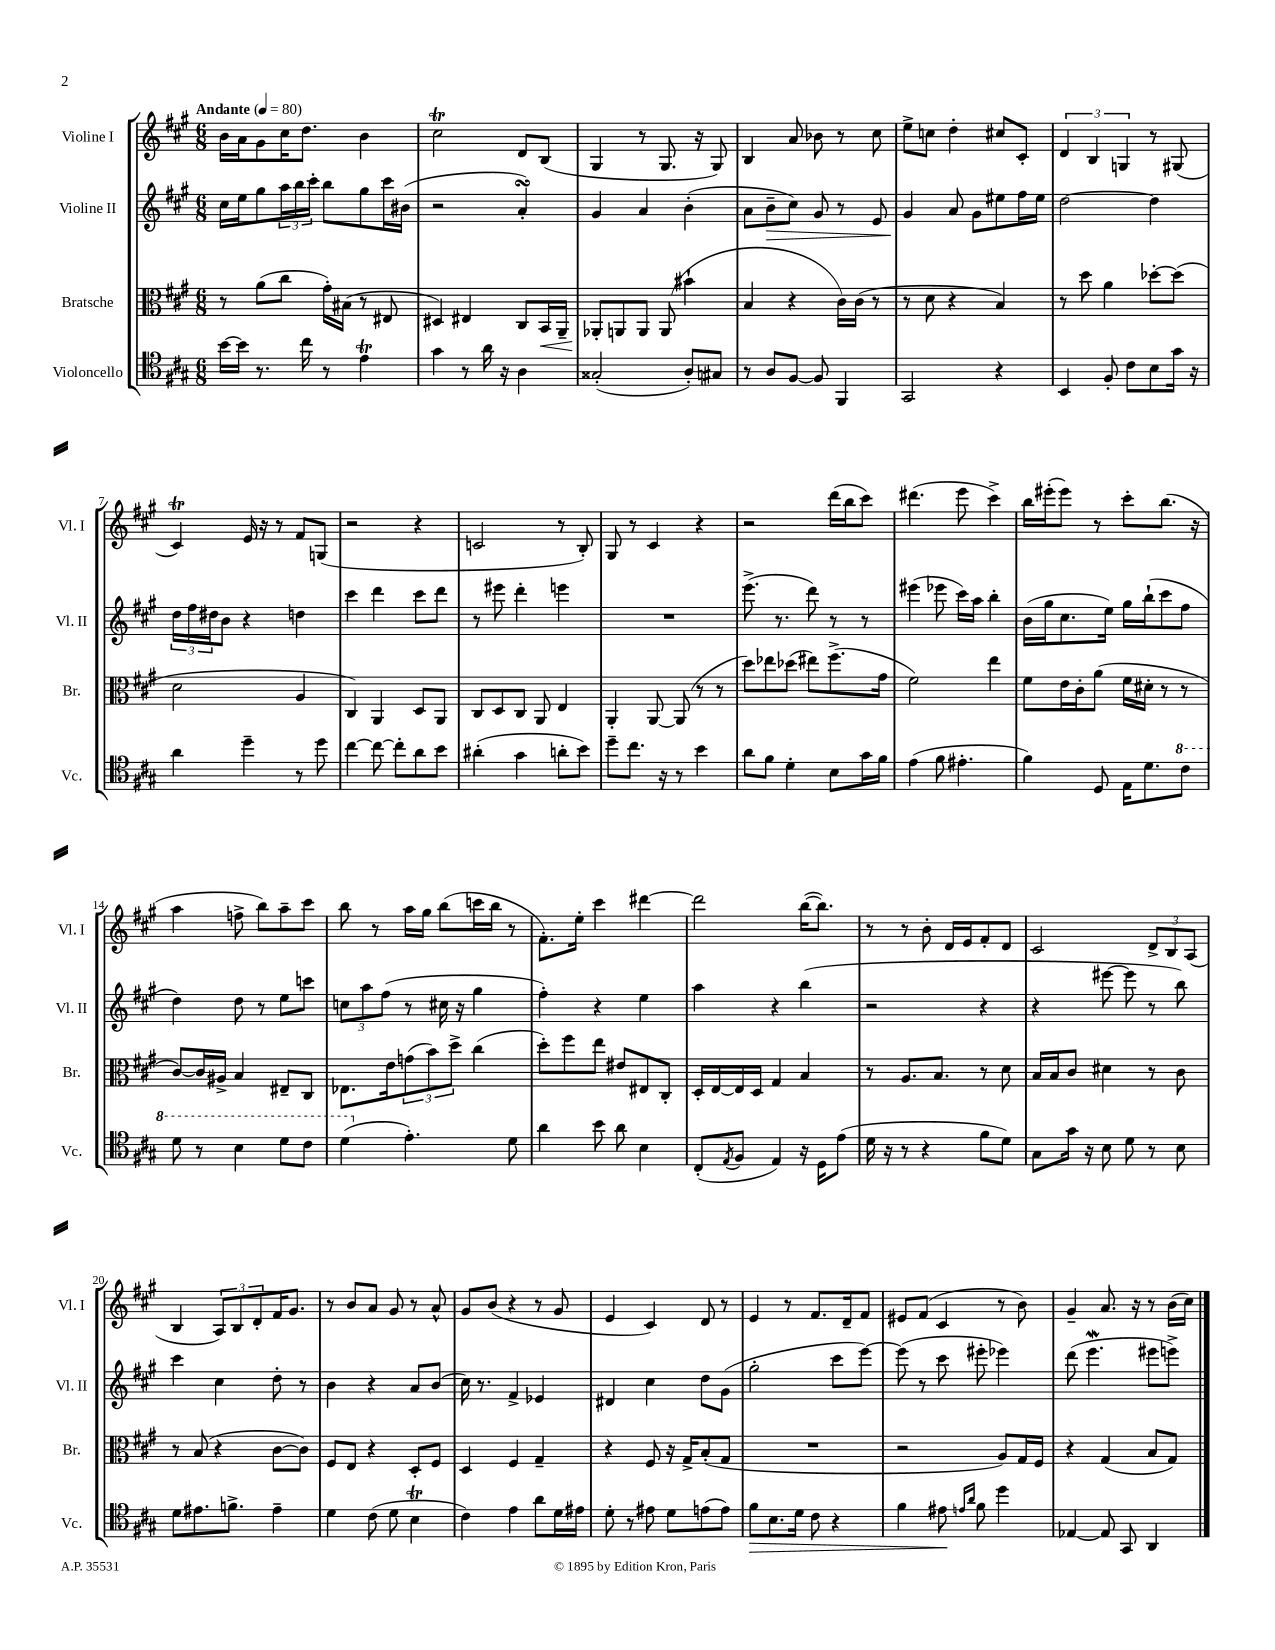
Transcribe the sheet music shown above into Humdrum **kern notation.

**kern	**dynam	**kern	**dynam	**kern	**dynam	**kern
*part4	*part4	*part3	*part3	*part2	*part2	*part1
*staff4	*staff4	*staff3	*staff3	*staff2	*staff2	*staff1
*I"Violoncello	*	*I"Bratsche	*	*I"Violine II	*	*I"Violine I
*I'Vc.	*	*I'Br.	*	*I'Vl. II	*	*I'Vl. I
*clefC4	*	*clefC3	*	*clefG2	*	*clefG2
*k[f#c#g#]	*	*k[f#c#g#]	*	*k[f#c#g#]	*	*k[f#c#g#]
*M6/8	*	*M6/8	*	*M6/8	*	*M6/8
*MM80	*	*MM80	*	*MM80	*	*MM80
=1	=1	=1	=1	=1	=1	=1
!	!	!	!	!	!	!LO:TX:a:B:t=Andante
[16b\LL	.	8r	.	16cc#\LL	.	16b\LL
16b\JJ]	.	.	.	16ee\J	.	16a\J
8.r	.	(8a\L	.	8gg#\	.	8g#\
.	.	8cc#\J	.	24aa\L	.	16cc#\K
.	.	.	.	24bb\	.	.
16cc#\	.	.	.	.	.	8.dd\J
.	.	.	.	24ccc#'\JJ	.	.
8r	.	16g#'\LL)	.	8bb\L	.	.
.	.	(16B#X\JJ	.	.	.	.
4eT\	.	8r	.	8gg#\	.	4b\
.	.	8E#X/	.	16ccc#\L	.	.
.	.	.	.	(16b#X\JJ	.	.
=2	=2	=2	=2	=2	=2	=2
4g#\	.	4D#X/)	.	2r	.	2cc#t\
8r	.	4E#X/	.	.	.	.
16a\	.	.	.	.	.	.
16r	.	.	.	.	.	.
4A\	.	8C#/L	.	4asSSs'/)	.	8d/L
!	!	!	!LO:HP:b	!	!	!
.	.	16BB/L	<	.	.	(8B/J
.	.	16AA~/JJ	.	.	.	.
=3	=3	=3	=3	=3	=3	=3
(2G##X'/	.	8AA-X'/L	.	4g#/	.	4G#/
.	.	8AAn/	[	.	.	.
.	.	8AA/J	.	4a/	.	8r
.	.	(8AA/	.	.	.	8.G#/
8A'/L)	.	4b#X`\	.	(4b'\	.	.
.	.	.	.	.	.	16r
8G#X/J	.	.	.	.	.	8G#/)
=4	=4	=4	=4	=4	=4	=4
8r	.	4B/	.	8a\L	.	4B/
!	!	!	!	!	!LO:HP:b	!
8A/L	.	.	.	8b~\	>	.
[8F#/J	.	4r	.	8cc#\J)	.	8a/
8F#/]	.	.	.	8g#/	.	8b-X\
4FF#/	.	16c#\LL)	.	8r	.	8r
.	.	(16c#\JJ	.	.	.	.
.	.	8r	.	8e/	.	8cc#\
=5	=5	=5	=5	=5	=5	=5
2GG#/	.	8r	.	4g#/	.	8ee^\L
.	.	8d\	.	.	.	8ccn\J
.	.	4r	.	8a/	]	4dd'\
.	.	.	.	8g#\L	.	.
4r	.	4B/)	.	8ee#X\	.	8cc#X/L
.	.	.	.	16ff#\L	.	8c#'/J
.	.	.	.	16ee#\JJ	.	.
=6	=6	=6	=6	=6	=6	=6
4BB/	.	8r	.	[2dd\	.	6d/
.	.	8dd\	.	.	.	.
.	.	.	.	.	.	6B/
8F#'/	.	4a\	.	.	.	.
.	.	.	.	.	.	6Gn/
8c#\L	.	.	.	.	.	.
8B\	.	[8dd-X'\L	.	4dd\]	.	8r
16g#\Jk	.	(8dd-\J]	.	.	.	(8G#X/
16r	.	.	.	.	.	.
!!LO:LB:g=z
=7	=7	=7	=7	=7	=7	=7
4a\	.	2d\	.	24dd\LL	.	4c#t/)
.	.	.	.	24ff#\	.	.
.	.	.	.	24dd#X\J	.	.
.	.	.	.	8b\J	.	.
4dd~\	.	.	.	4r	.	16e/
.	.	.	.	.	.	16r
.	.	.	.	.	.	8r
8r	.	4A/	.	4ddn\	.	8f#/L
8dd\	.	.	.	.	.	(8Gn/J
=8	=8	=8	=8	=8	=8	=8
[4cc#\	.	4C#/)	.	4ccc#\	.	2r
8cc#\_	.	4AA/	.	4ddd\	.	.
8cc#'\L]	.	.	.	.	.	.
8a\	.	8D/L	.	8ccc#\L	.	4r
8b\J	.	8AA/J	.	8ddd\J	.	.
=9	=9	=9	=9	=9	=9	=9
(4a#X'\	.	8C#/L	.	8r	.	2cn/
.	.	8D/	.	8eee#X\	.	.
4g#\	.	8C#/J	.	4ddd'\	.	.
.	.	8AA/	.	.	.	.
8an'\L	.	4E/	.	4eeen\	.	8r
8b\J)	.	.	.	.	.	8B'/)
=10	=10	=10	=10	=10	=10	=10
8dd~\L	.	4AA'/	.	2.r	.	8G#/
8.cc#\J	.	.	.	.	.	8r
.	.	[8AA/	.	.	.	4c#/
16r	.	.	.	.	.	.
8r	.	(8AA/]	.	.	.	.
4b\	.	8r	.	.	.	4r
.	.	8r	.	.	.	.
=11	=11	=11	=11	=11	=11	=11
8a\L	.	8dd\L)	.	(8.eee^\	.	2r
8f#\J	.	8ee-X\	.	.	.	.
.	.	.	.	8.r	.	.
4d'\	.	(8dd-X\J	.	.	.	.
.	.	8ee#X\L)	.	8ddd\)	.	.
8B\L	.	(8.ff#^\	.	8r	.	(16ddd\LL
.	.	.	.	.	.	16bb\J
16g#\L	.	.	.	8r	.	8ccc#\J)
16f#\JJ	.	16g#\Jk	.	.	.	.
=12	=12	=12	=12	=12	=12	=12
(4e\	.	2f#\)	.	(4eee#X\	.	(4.ddd#X\
8f#\	.	.	.	8eee-X\	.	.
4.e#X'\	.	.	.	16ccc#\LL)	.	8eee\
.	.	.	.	16aa\JJ	.	.
.	.	4ee\	.	4bb'\	.	4ccc#^\)
=13	=13	=13	=13	=13	=13	=13
4f#\)	.	8f#\L	.	(16b\LL	.	16bb\LL
.	.	.	.	16gg#\J	.	(16eee#X'\J
.	.	16e\L	.	8.cc#\	.	8eee#\J)
.	.	16c#'\J	.	.	.	.
8D/	.	(8a\J	.	.	.	8r
.	.	.	.	16ee\Jk)	.	.
16E\KL	.	16f#\LL	.	16gg#\LL	.	8ccc#'\L
8.d\	.	16d#X'\JJ	.	(16bb`\J	.	.
.	.	8r	.	8ccc#\	.	(8.bb\J
*8va	*	*	*	*	*	*
8cc#\J	.	8r	.	8ff#\J	.	.
.	.	.	.	.	.	16r
!!LO:LB:g=z
=14	=14	=14	=14	=14	=14	=14
8dd\	.	[8c#/L)	.	4dd\)	.	4aa\
8r	.	16c#/L]	.	.	.	.
.	.	16A#X^/JJ	.	.	.	.
4b\	.	4B/	.	8dd\	.	8ffn^\
.	.	.	.	8r	.	8bb\L)
8dd\L	.	8E#X~/L	.	8ee\L	.	8aa~\
8cc#\J	.	8C#/J	.	8cccn\J	.	8ccc#\J
=15	=15	=15	=15	=15	=15	=15
(4dd\	.	8.E-X\L	.	12ccn\L	.	8bb\
.	.	.	.	12aa\	.	.
.	.	.	.	.	.	8r
.	.	.	.	(12ff#\J	.	.
.	.	16e\k	.	.	.	.
*X8va	*	*	*	*	*	*
4.e'\)	.	(12gn\	.	8r	.	16aa\LL
.	.	.	.	.	.	16gg#\JJ
.	.	12b\)	.	.	.	.
.	.	.	.	16cc#X\	.	(8bb\L
.	.	12dd^\J	.	.	.	.
.	.	.	.	16r	.	.
.	.	(4cc#\	.	4gg#\	.	16cccn\L
.	.	.	.	.	.	16bb\JJ
8d\	.	.	.	.	.	8r
=16	=16	=16	=16	=16	=16	=16
4a\	.	8dd'\L)	.	4ff#'\)	.	8.f#'\L)
.	.	8ff#\	.	.	.	.
.	.	.	.	.	.	16ee'\Jk
8b\	.	8ee\J	.	4r	.	4ccc#\
8a\	.	8e#X/L	.	.	.	.
4B\	.	8E#X/	.	4ee\	.	[4ddd#X\
.	.	8C#'/J	.	.	.	.
=17	=17	=17	=17	=17	=17	=17
(8C#'/L	.	16D'/LL	.	4aa\	.	2ddd#\]
.	.	[16E/	.	.	.	.
8qE/	.	.	.	.	.	.
8F#/J	.	16E/]	.	.	.	.
.	.	16D/JJ	.	.	.	.
4E/)	.	4G#/	.	4r	.	.
16r	.	4B/	.	(4bb\	.	([16bb\KL
16D\KL	.	.	.	.	.	8.bb\J])
(8e\J	.	.	.	.	.	.
=18	=18	=18	=18	=18	=18	=18
16d\	.	8r	.	2r	.	8r
16r	.	.	.	.	.	.
8r	.	8.A/L	.	.	.	8r
4r	.	.	.	.	.	8b'\
.	.	8.B/J	.	.	.	.
.	.	.	.	.	.	16d/LL
.	.	.	.	.	.	16e/J
8f#\L	.	8r	.	4r	.	8f#'/
8d\J)	.	8d\	.	.	.	8d/J
=19	=19	=19	=19	=19	=19	=19
8G#\L	.	16B/LL	.	4r	.	2c#/
.	.	16B/J	.	.	.	.
16g#\Jk	.	8c#/J	.	.	.	.
16r	.	.	.	.	.	.
8B\	.	4d#X\	.	[8eee#X\	.	.
8d\	.	.	.	8eee#\]	.	.
8r	.	8r	.	8r	.	12d^/L
.	.	.	.	.	.	12B/
8B\	.	8c#\	.	8bb\)	.	.
.	.	.	.	.	.	(12A/J
!!LO:LB:g=z
=20	=20	=20	=20	=20	=20	=20
8d\L	.	8r	.	4ccc#\	.	4B/
8.e#X\	.	(8B/	.	.	.	.
.	.	4r	.	4cc#\	.	12A/L)
8.fn^\J	.	.	.	.	.	.
.	.	.	.	.	.	12B/
.	.	.	.	.	.	12d'/
4e#~\	.	[8c#\L	.	8dd'\	.	16f#/K
.	.	.	.	.	.	8.g#/J
.	.	8c#\J])	.	8r	.	.
=21	=21	=21	=21	=21	=21	=21
4d\	.	8F#/L	.	4b\	.	8r
.	.	8E/J	.	.	.	8b/L
(8c#\	.	4r	.	4r	.	8a/J
8d\	.	.	.	.	.	8g#/
4BT\	.	8D'/L	.	8a/L	.	8r
.	.	8F#/J	.	(8b/J	.	8a^^/
=22	=22	=22	=22	=22	=22	=22
4c#\)	.	4D/	.	16cc#\)	.	8g#/L
.	.	.	.	8.r	.	.
.	.	.	.	.	.	(8b/J
4e\	.	4F#/	.	4f#^/	.	4r
8a\L	.	4G#~/	.	4e-X/	.	8r
16d\L	.	.	.	.	.	8g#/
16e#X\JJ	.	.	.	.	.	.
=23	=23	=23	=23	=23	=23	=23
8d'\	.	4r	.	4d#X/	.	4e/
8r	.	.	.	.	.	.
8e#X\	.	8F#/	.	4cc#\	.	4c#/)
8d\L	.	16r	.	.	.	.
.	.	16G#^/KL	.	.	.	.
(8en\	.	(8B'/	.	8dd\L	.	8d/
8e\J)	.	8G#/J	.	(8g#\J	.	8r
=24	=24	=24	=24	=24	=24	=24
!	!LO:HP:b	!	!	!	!	!
8f#\L	>	2.r	.	2gg#'\	.	4e/
8.B\	.	.	.	.	.	.
.	.	.	.	.	.	8r
16d\Jk	.	.	.	.	.	.
8c#\	.	.	.	.	.	8.f#/L
4r	.	.	.	8ccc#\L	.	.
.	.	.	.	.	.	16d~/k
.	.	.	.	[8eee\J)	.	8f#/J
=25	=25	=25	=25	=25	=25	=25
4f#\	.	2r	.	(8eee\]	.	8e#X/L
.	.	.	.	8r	.	(8f#/J
8e#X\	.	.	.	8ccc#\	.	4c#/
16qqen/LL	.	.	.	.	.	.
16qqa/JJ	.	.	.	.	.	.
8f#\	]	.	.	8eee#X'\	.	.
4dd\	.	8A/L)	.	4eee-X\)	.	8r
.	.	16G#/L	.	.	.	8b\)
.	.	16F#/JJ	.	.	.	.
=26	=26	=26	=26	=26	=26	=26
[4E-X/	.	4r	.	(8ddd\	.	4g#~/
.	.	.	.	4.eeeW\	.	.
8E-/]	.	(4G#/	.	.	.	8.a/
8GG#/	.	.	.	.	.	.
.	.	.	.	.	.	16r
4AA/	.	8B/L	.	8eee#X\L	.	8r
.	.	8G#/J)	.	8eeen^\J)	.	(16b\LL
.	.	.	.	.	.	16cc#\JJ)
==	==	==	==	==	==	==
*-	*-	*-	*-	*-	*-	*-
